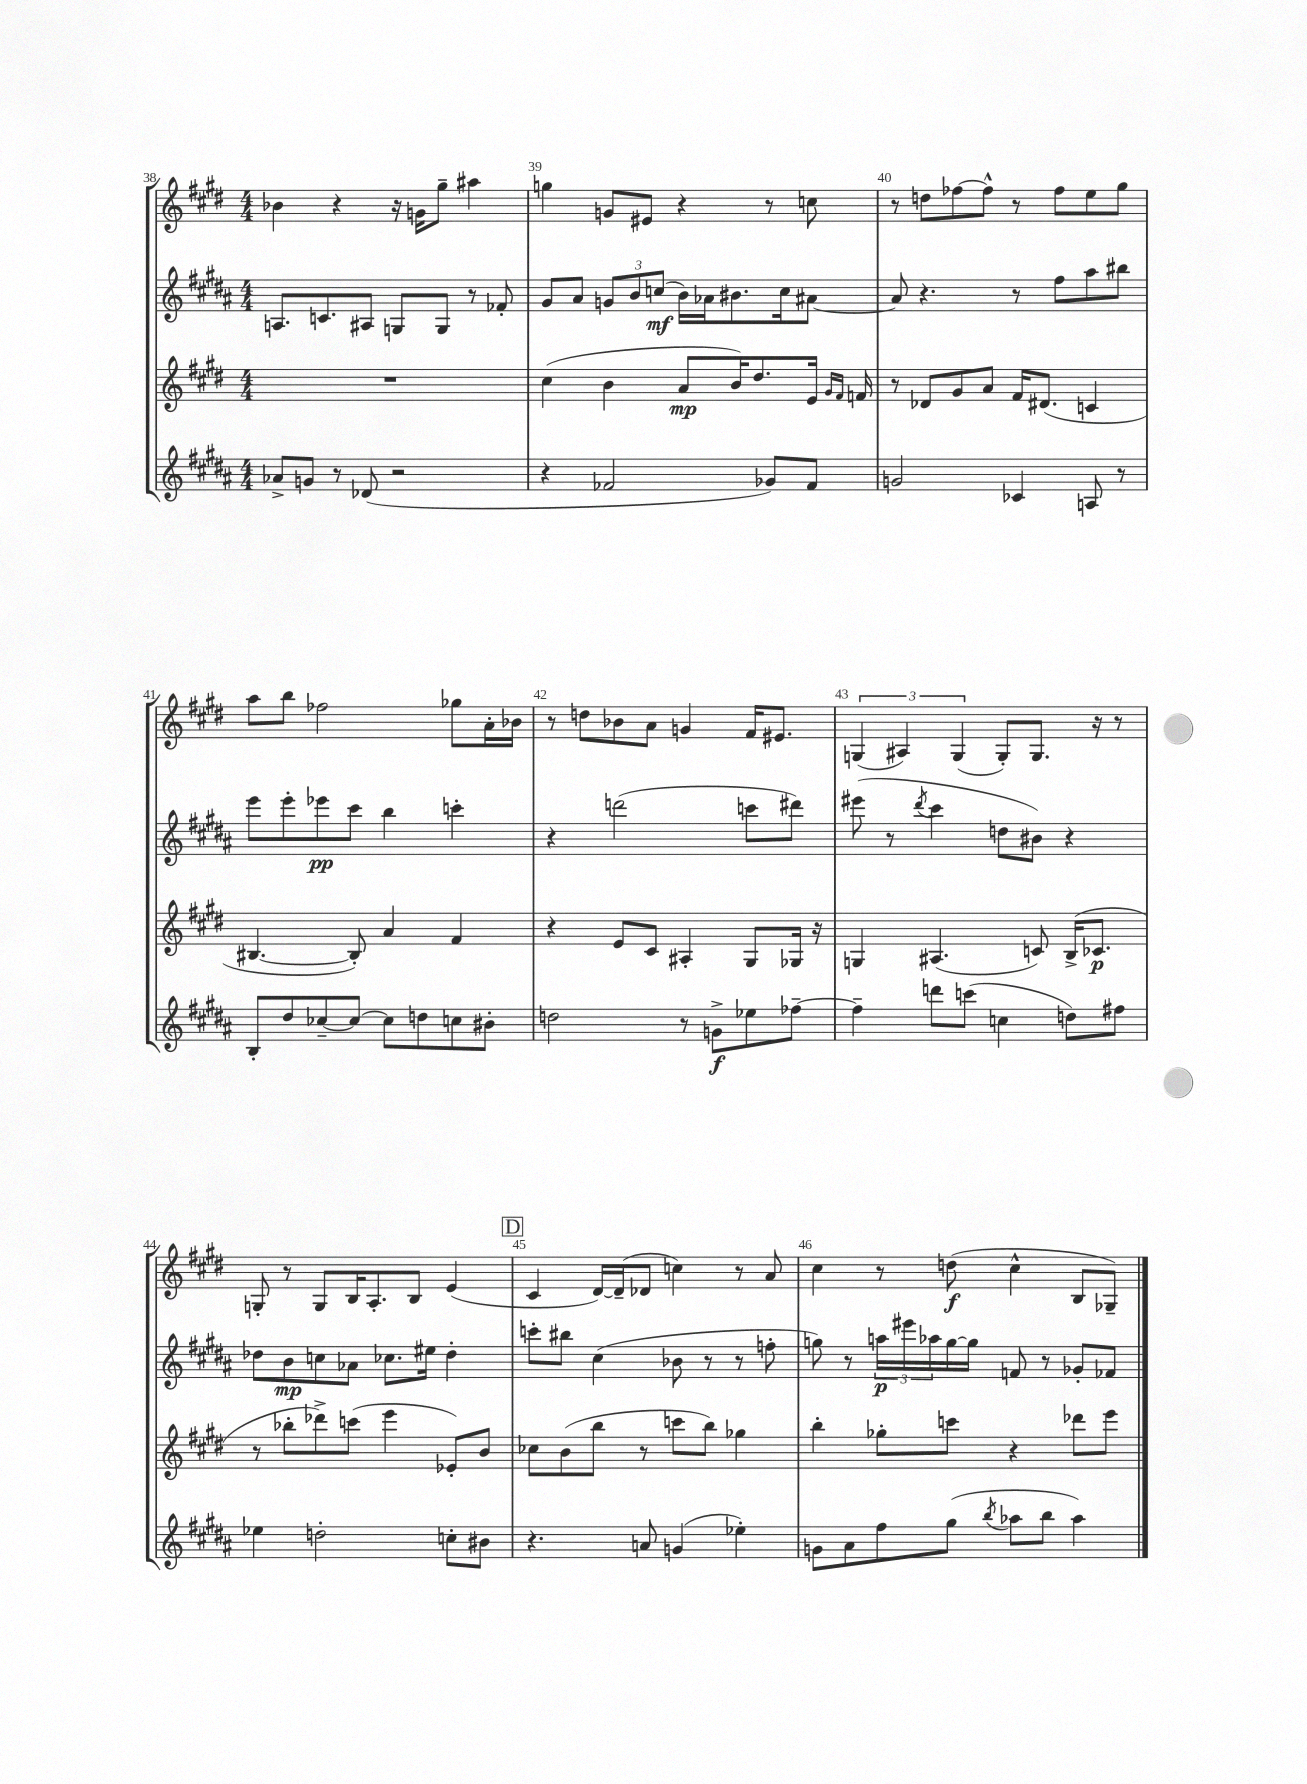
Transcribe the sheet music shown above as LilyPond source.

<<
\new StaffGroup <<
\new Staff = "s0" {
    \clef treble \key e \major \numericTimeSignature \time 4/4
    bes'4 r4 r16 g'16 gis''8-- ais''4 |
    g''4 g'8 eis'8 r4 r8 c''8 |
    r8 d''8 fes''8~ fes''8-^ r8 fes''8 e''8 gis''8 |
    a''8 b''8 fes''2 ges''8 a'16-. bes'16 |
    r8 d''8 bes'8 a'8 g'4 fis'16 eis'8. |
    \tuplet 3/2 { g4( ais4) g4( } g8-.) g8. r16 r8 |
    g8-. r8 g8 b16 a8.-. b8 e'4( |
    \mark \markup { \box "D" } cis'4 dis'16~) dis'16--( des'8 c''4) r8 a'8 |
    cis''4 r8 d''8\f( cis''4-^ b8 ges8--) \bar "|." |
}
\new Staff = "s1" {
    \clef treble \key b \major \numericTimeSignature \time 4/4
    a8. c'8. ais8 g8 g8 r8 fes'8-. |
    gis'8 ais'8 \tuplet 3/2 { g'8 b'8 c''8\mf( } b'16) aes'16 bis'8. c''16 ais'8~ |
    ais'8 r4. r8 fis''8 ais''8 bis''8 |
    e'''8 e'''8-. ees'''8\pp cis'''8 b''4 c'''4-. |
    r4 d'''2( c'''8 dis'''8) |
    eis'''8( r8 \acciaccatura { dis'''8 } cis'''4 d''8 bis'8) r4 |
    des''8 b'8\mp c''8 aes'8 ces''8. eis''16 des''4-. |
    \mark \markup { \box "D" } c'''8-. bis''8 cis''4( bes'8 r8 r8 f''8-. |
    g''8) r8 \tuplet 3/2 { a''16\p eis'''16 aes''16 } g''16~ g''16 f'8 r8 ges'8-. fes'8 \bar "|." |
}
\new Staff = "s2" {
    \clef treble \key e \major \numericTimeSignature \time 4/4
    R1 |
    cis''4( b'4 a'8\mp b'16) dis''8. e'16 \grace { gis'16 fis'16 } f'16 |
    r8 des'8 gis'8 a'8 fis'16 dis'8.( c'4 |
    bis4.~ bis8-.) a'4 fis'4 |
    r4 e'8 cis'8 ais4-. gis8 ges16 r16 |
    g4 ais4.( c'8) b16->( ces'8.\p |
    r8 bes''8-. des'''8->) c'''8( e'''4 ees'8-.) b'8 |
    \mark \markup { \box "D" } ces''8 b'8( b''8 r8 c'''8 b''8) ges''4 |
    b''4-. ges''8-. c'''8 r4 des'''8 e'''8 \bar "|." |
}
\new Staff = "s3" {
    \clef treble \key b \major \numericTimeSignature \time 4/4
    aes'8-> g'8 r8 des'8( r2 |
    r4 fes'2 ges'8) fes'8 |
    g'2 ces'4 a8 r8 |
    b8-. dis''8 ces''8~-- ces''8~ ces''8 d''8 c''8 bis'8-. |
    d''2 r8 g'8->\f ees''8 fes''8~-- |
    fes''4-- d'''8 c'''8( c''4 d''8) fis''8 |
    ees''4 d''2-. c''8-. bis'8 |
    \mark \markup { \box "D" } r4. a'8 g'4( ees''4-.) |
    g'8 ais'8 fis''8 gis''8( \acciaccatura { b''8 } aes''8 b''8 aes''4) \bar "|." |
}
>>
>>
\layout { \context { \Score currentBarNumber = #38 \override BarNumber.break-visibility = ##(#f #t #t) barNumberVisibility = #all-bar-numbers-visible } }
